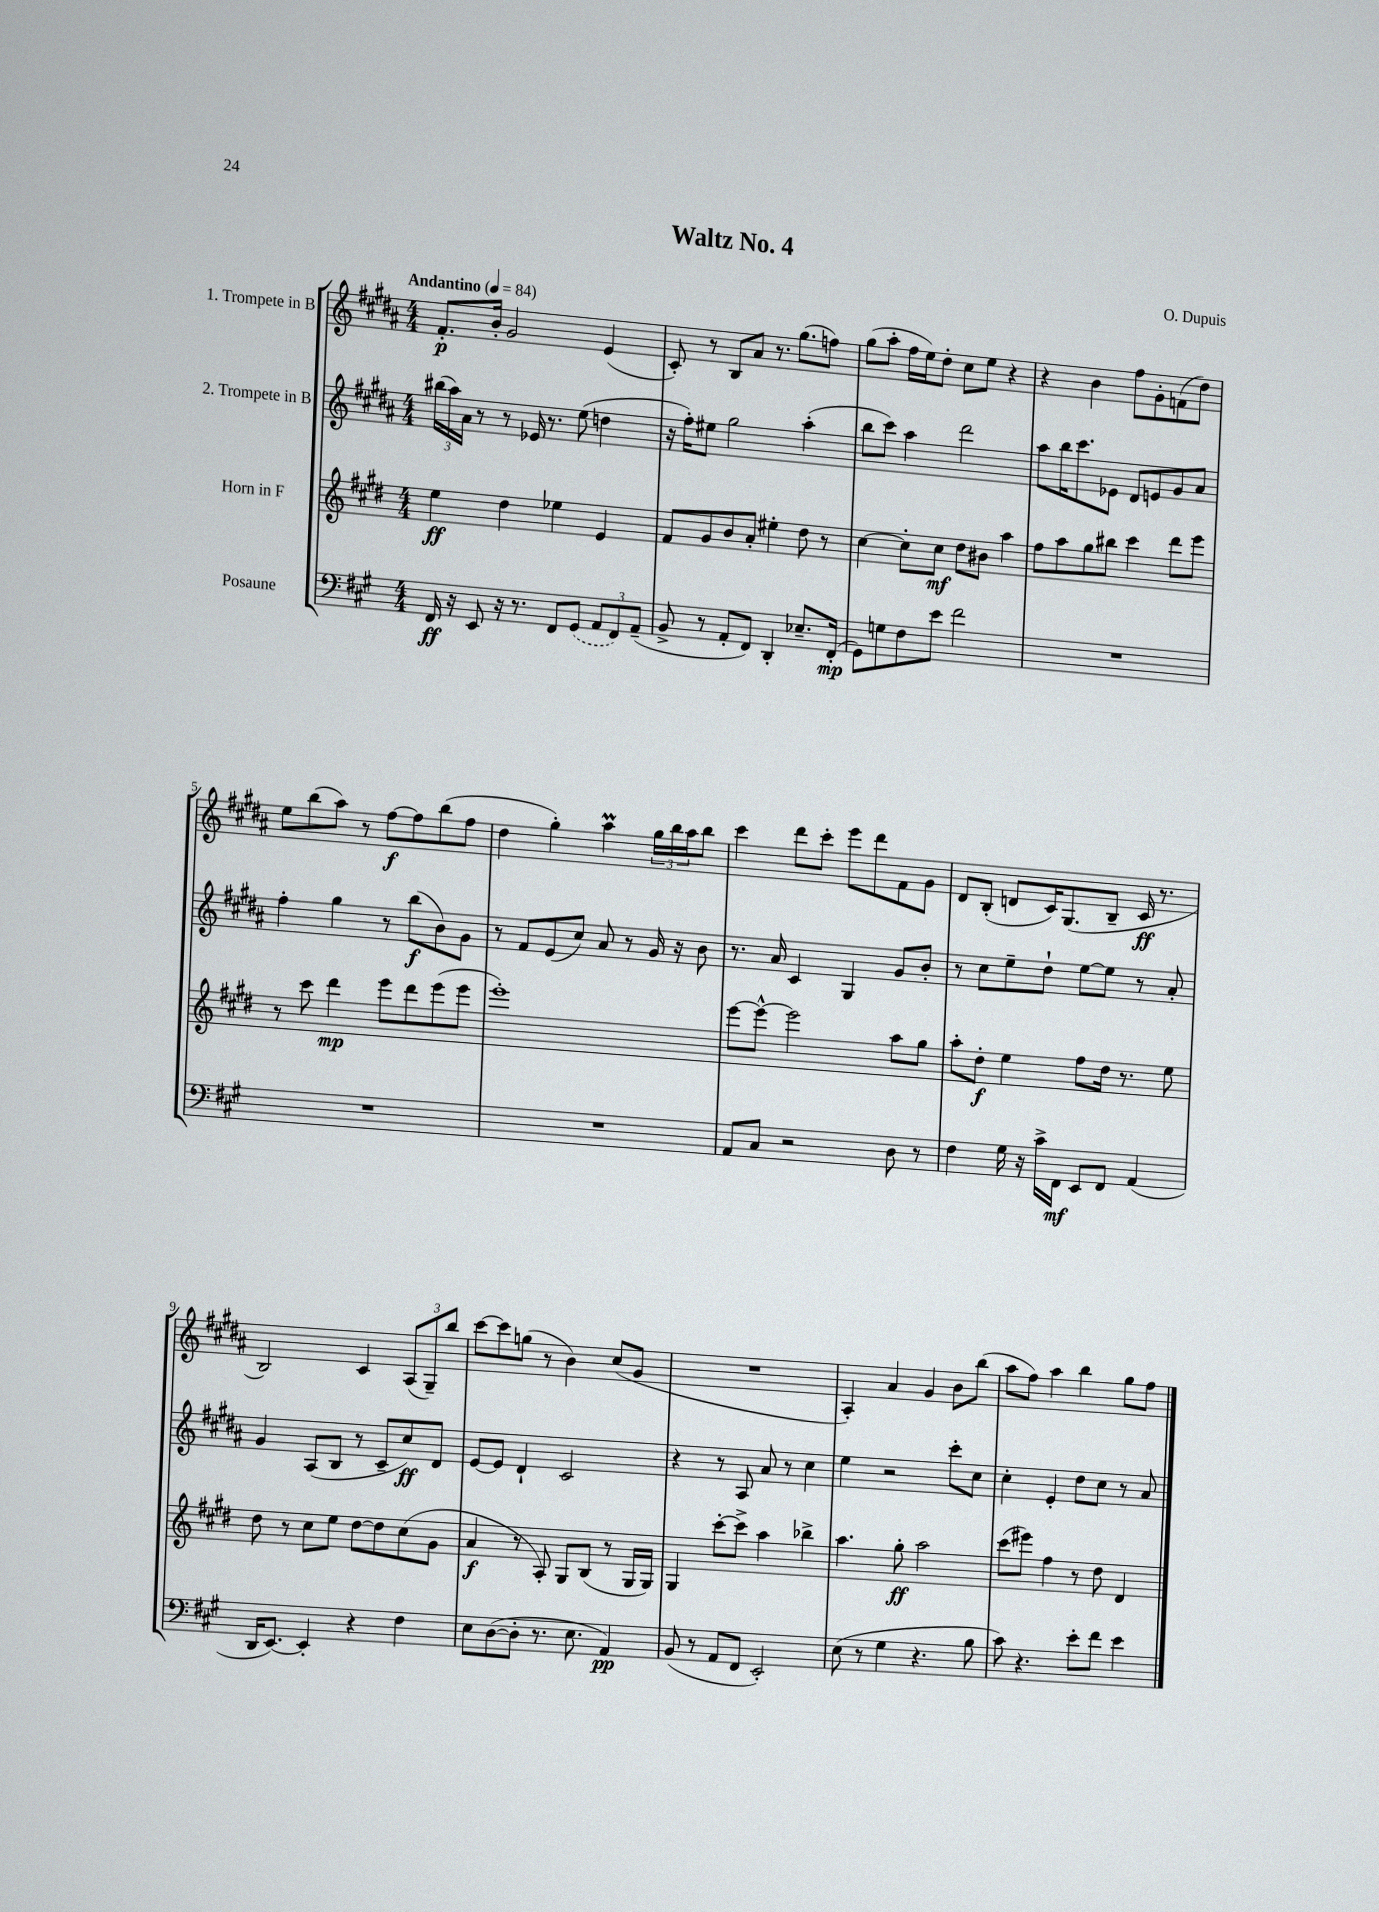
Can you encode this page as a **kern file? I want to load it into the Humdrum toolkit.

**kern	**kern	**kern	**kern
*staff4	*staff3	*staff2	*staff1
*clefF4	*clefG2	*clefG2	*clefG2
*k[f#c#g#]	*k[f#c#g#d#]	*k[f#c#g#d#a#]	*k[f#c#g#d#a#]
*M4/4	*M4/4	*M4/4	*M4/4
*MM84	*MM84	*MM84	*MM84
16FF#	4ee	(24bb#	8.f#'
.	.	24aa#)	.
16r	.	.	.
.	.	24a#	.
8EE	.	8r	.
.	.	.	16b'
16r	4dd#	8r	2g#
8.r	.	.	.
.	.	16e-	.
.	.	8.r	.
8FF#	4ee-	.	.
(8GG#	.	(8ee	.
12AA	4e	4dd	(4e
12FF#)	.	.	.
(12AA~	.	.	.
=	=	=	=
8BB^	8f#	16r	8c#')
.	.	16ff#')	.
8r	8g#	8ee#	8r
8AA'	8b	2gg#	8B
8FF#)	8a'	.	8a#
4DD'	4ee#'	.	8.r
.	.	.	(8.gg#
8.E-~	8dd#	(4aa#'	.
.	8r	.	8ff)
(16FF#'	.	.	.
=	=	=	=
8GG#)	[4cc#	8bb	(8gg#
8G	.	8ccc#)	8aa#'
8F#	8cc#']	4aa#	16ff#
.	.	.	16ee)
8e	8cc#	.	8dd#'
2f#	8dd#	2ddd#	8cc#
.	8b#	.	8ee
.	4aa	.	4r
=	=	=	=
1r	8ff#	8aa#	4r
.	8aa	16bb	.
.	.	8.ccc#	.
.	8gg#	.	4b
.	8bb#	8e-	.
.	4ccc#	8d#	8ff#
.	.	8e	8g#'
.	8ddd#	8g#	(8f
.	8eee	8a#	8dd#)
=	=	=	=
1r	8r	4ff#'	8ee
.	8ccc#	.	(8bb
.	4ddd#	4gg#	8aa#)
.	.	.	8r
.	8eee	8r	[8ff#
.	8ddd#	(8bb	8ff#]
.	(8eee	8b)	(8bb
.	8eee	8g#	8ff#
=	=	=	=
1r	1eee')	8r	4dd#
.	.	8f#	.
.	.	(8e	4gg#')
.	.	8cc#)	.
.	.	8a#	4aa#
.	.	8r	.
.	.	16g#	24gg#
.	.	.	24bb
.	.	16r	.
.	.	.	24aa#
.	.	8b	8bb
=	=	=	=
8AA	[8eee	8.r	4ccc#
8C#	8eee^^_	.	.
.	.	16a#	.
2r	2eee]	4c#	8ddd#
.	.	.	8ccc#'
.	.	4G#	8eee
.	.	.	8ddd#
8D	8aa	8g#	8f#
8r	8gg#	8b'	8g#
=	=	=	=
4F#	8aa'	8r	8d#
.	8dd#'	8cc#	(8B'
16G#	4ee	8ee~	8d
16r	.	.	.
16c#^	.	8dd#`	16c#)
16FF#	.	.	(8.G#
8EE	8ff#	[8ee	.
8FF#	16dd#	8ee]	8B~
.	8.r	.	.
(4AA	.	8r	16c#
.	.	.	8.r
.	8ee	8a#'	.
=	=	=	=
16DD	8dd#	4g#	2B)
[8.EE)	.	.	.
.	8r	.	.
4EE']	8cc#	(8A#	.
.	8ee	8B	.
4r	[8dd#	8r	4c#
.	8dd#]	8c#~	.
4F#	(8cc#	8cc#)	(12A#
.	.	.	12G#~)
.	8g#	8d#	.
.	.	.	12bb
=	=	=	=
8E	4a	[8e	[8ccc#
([8D	.	8e]	8ccc#]
8D']	8r	4d#`	(8gg
8.r	8A')	.	8r
.	8G#	2c#	4b)
8.E	.	.	.
.	(8B	.	.
4AA)	8r	.	(8cc#
.	16G#	.	8g#
.	16G#)	.	.
=	=	=	=
(8BB	4G#	4r	1r
8r	.	.	.
8AA	[8ccc#'	8r	.
8FF#	8ccc#^]	8A#	.
2EE')	4aa	8a#	.
.	.	8r	.
.	4bb-^	4cc#	.
=	=	=	=
(8E	4.aa	4ee	4A#')
8r	.	.	.
4G#	.	2r	4a#
.	8gg#'	.	.
4.r	2aa	.	4g#
.	.	8ccc#'	8b
8B	.	8cc#	(8bb
=	=	=	=
8c#)	(8ccc#	4cc#'	8aa#
4.r	8eee#)	.	8ff#)
.	4ff#	4e'	4aa#
8e'	8r	8dd#	4bb
8f#	8dd#	8cc#	.
4e	4d#	8r	8gg#
.	.	8a#	8ff#
==	==	==	==
*-	*-	*-	*-
